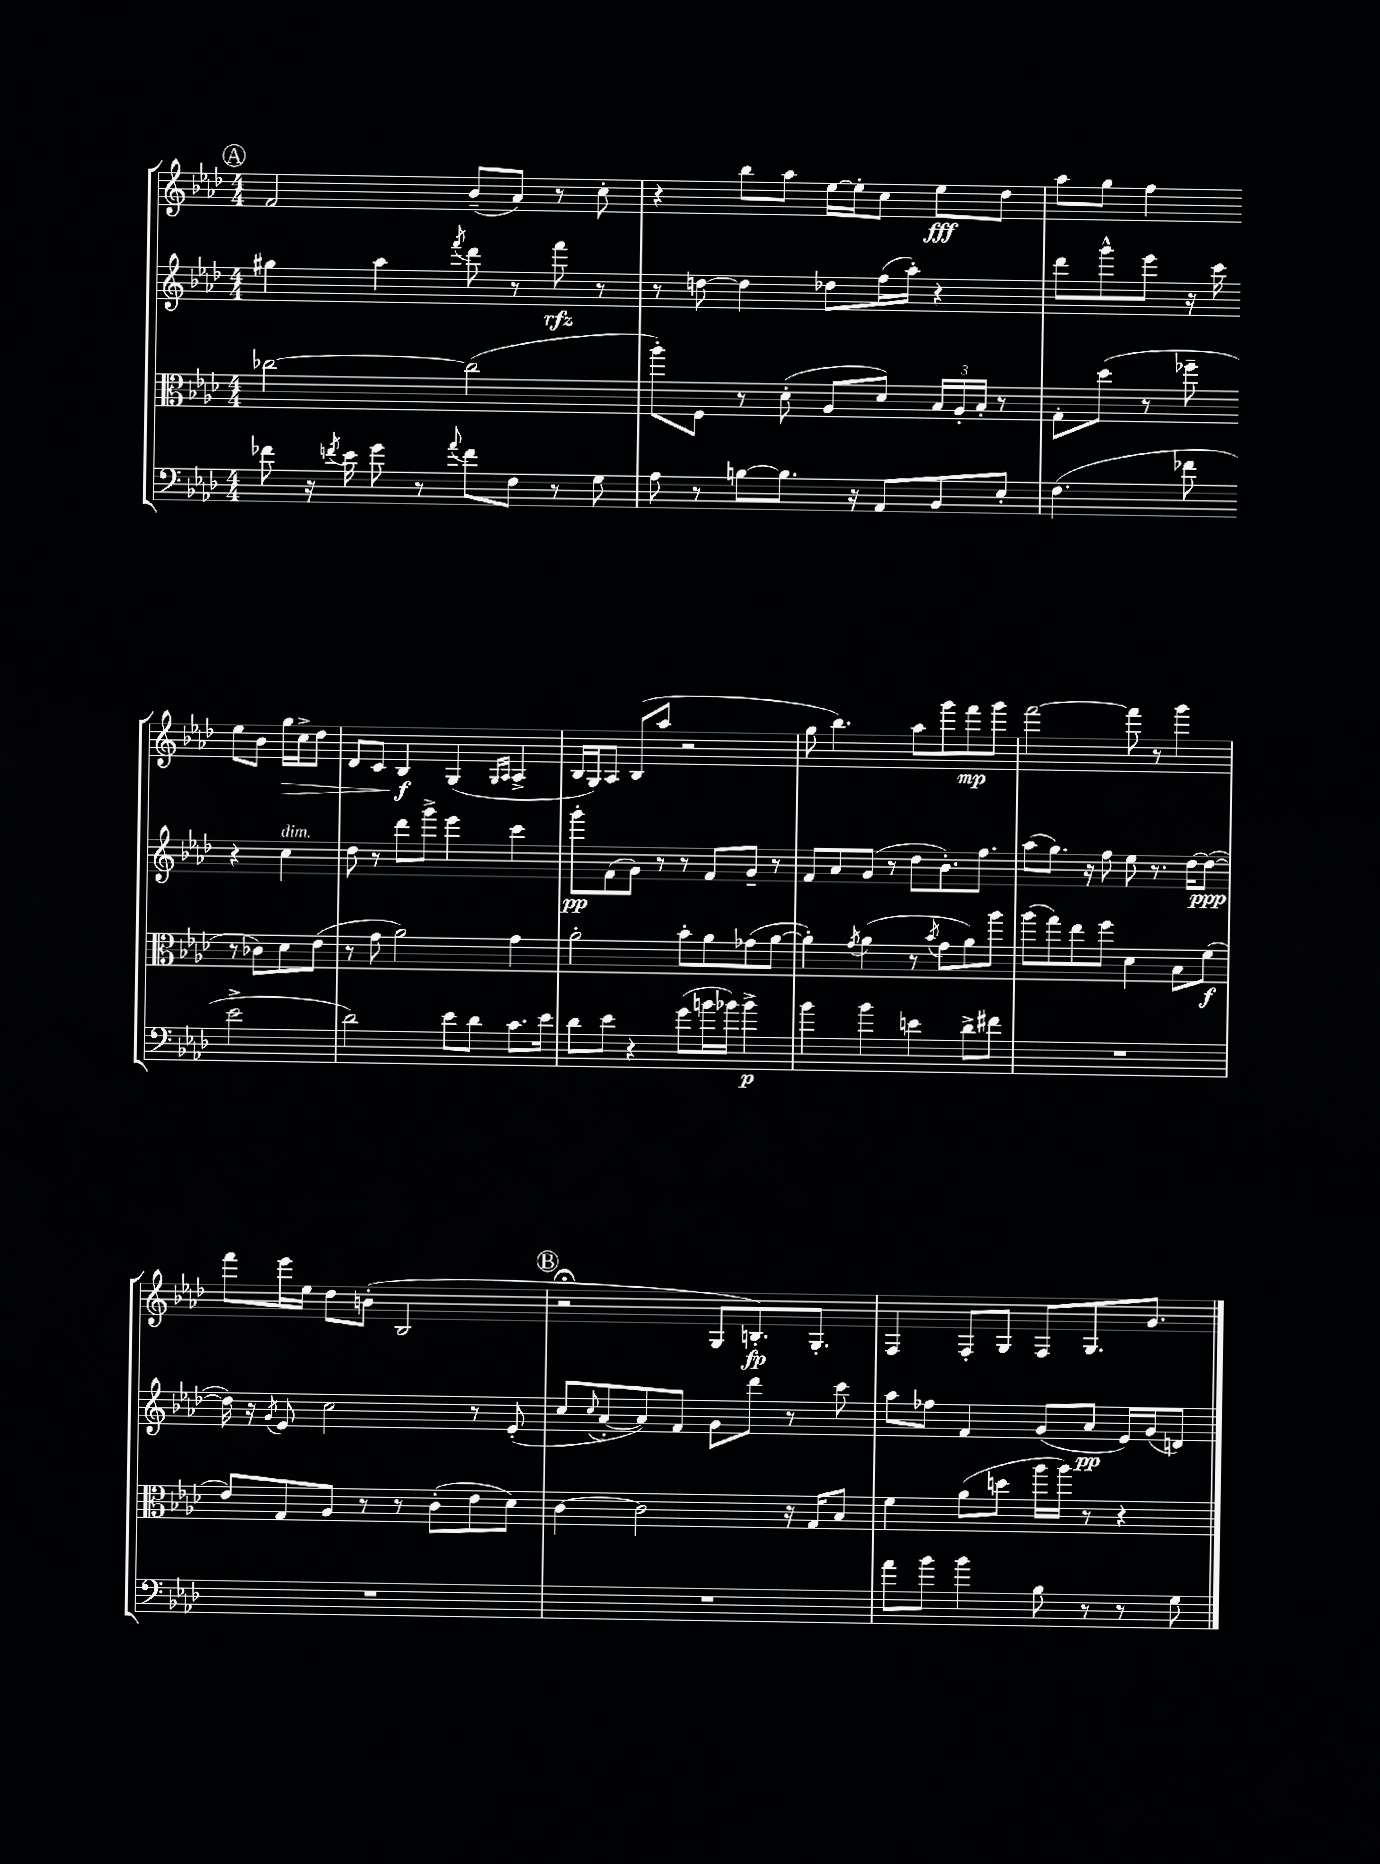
<<
\new StaffGroup <<
\new Staff = "s0" {
    \clef treble \key aes \major \numericTimeSignature \time 4/4
    \mark \markup { \circle "A" } f'2 bes'8--( aes'8) r8 c''8-. |
    r4 bes''8 aes''8 ees''16~ ees''16-. c''8 ees''8\fff des''8 |
    aes''8 g''8 f''4 ees''8 bes'8 g''16\> c''16-> des''8 |
    des'8 c'8 bes4\f\! g4( \grace { g16 aes16 } aes4-> |
    bes16 g16) aes8 bes8( aes''8 r2 |
    g''8 bes''4.) aes''8 g'''8 f'''8\mp g'''8 |
    f'''2~ f'''8 r8 g'''4 |
    f'''8 ees'''16 ees''16 des''8 b'8-.( bes2 |
    \mark \markup { \circle "B" } r2\fermata g8 b8.-.\fp) g8.-. |
    f4 f8-. g8 f8 g8. g'8. \bar "|." |
}
\new Staff = "s1" {
    \clef treble \key aes \major \numericTimeSignature \time 4/4
    \mark \markup { \circle "A" } gis''4 aes''4 \acciaccatura { f'''8 } des'''8 r8 f'''8\rfz r8 |
    r8 d''8~ d''4 des''8 f''16( aes''16-.) r4 |
    des'''8 g'''8-^ ees'''8 r16 c'''16 r4 c''4^\markup { \italic "dim." } |
    des''8 r8 des'''8 g'''8-> ees'''4 c'''4 |
    g'''8-.\pp f'8( g'8) r8 r8 f'8 g'8-- r8 |
    f'8 aes'8 g'8( r8 des''8 bes'8.-.) f''8. |
    aes''8( g''8.) r16 f''8 ees''8 r8. des''16~ des''8~\ppp( |
    des''16) r16 \acciaccatura { g'8 } ees'8 c''2 r8 ees'8-.( |
    \mark \markup { \circle "B" } c''8 \appoggiatura { c''8 } aes'8~-. aes'8) f'8 g'8 des'''8 r8 c'''8 |
    aes''8 fes''8 f'4 g'8( aes'8\pp ees'16) g'16( d'8) \bar "|." |
}
\new Staff = "s2" {
    \clef alto \key aes \major \numericTimeSignature \time 4/4
    \mark \markup { \circle "A" } ces''2~ ces''2( |
    aes''8-.) f8 r8 des'8-.( aes8 des'8) \tuplet 3/2 { bes16 aes16-. bes16-. } r8 |
    g8-. des''8( r8 fes''8-- r8 ces'8) des'8 ees'8( |
    r8 g'8 aes'2) g'4 |
    aes'2-. bes'8-. aes'8 ges'8( aes'8~ |
    aes'4-.) \acciaccatura { g'8 } aes'4( r8 \acciaccatura { bes'8 } g'8 aes'8) aes''8 |
    aes''8( g''8) ees''8 f''8 des'4 bes8 f'8\f( |
    ees'8) g8 aes8 r8 r8 c'8-.( ees'8 des'8) |
    \mark \markup { \circle "B" } c'4~ c'2 r16 g16 bes8 |
    f'4 aes'8( d''8 aes''16 aes''16) r8 r4 \bar "|." |
}
\new Staff = "s3" {
    \clef bass \key aes \major \numericTimeSignature \time 4/4
    \mark \markup { \circle "A" } fes'8 r16 \acciaccatura { f'8 } ees'16 g'8 r8 \appoggiatura { aes'8 } f'8 f8 r8 g8 |
    aes8 r8 b8~ b8. r16 aes,8 bes,8 ees8-. |
    f4.( fes'8 ees'2-> |
    des'2) ees'8 des'8 c'8. ees'16 |
    des'8 ees'8 r4 g'8( b'16 bes'16) bes'4->\p |
    bes'4 bes'4 e'4 des'8-> fis'8 |
    R1 |
    R1 |
    \mark \markup { \circle "B" } R1 |
    aes'8 bes'8 bes'4 bes8 r8 r8 g8 \bar "|." |
}
>>
>>
\layout { \context { \Score \remove "Bar_number_engraver" } }
